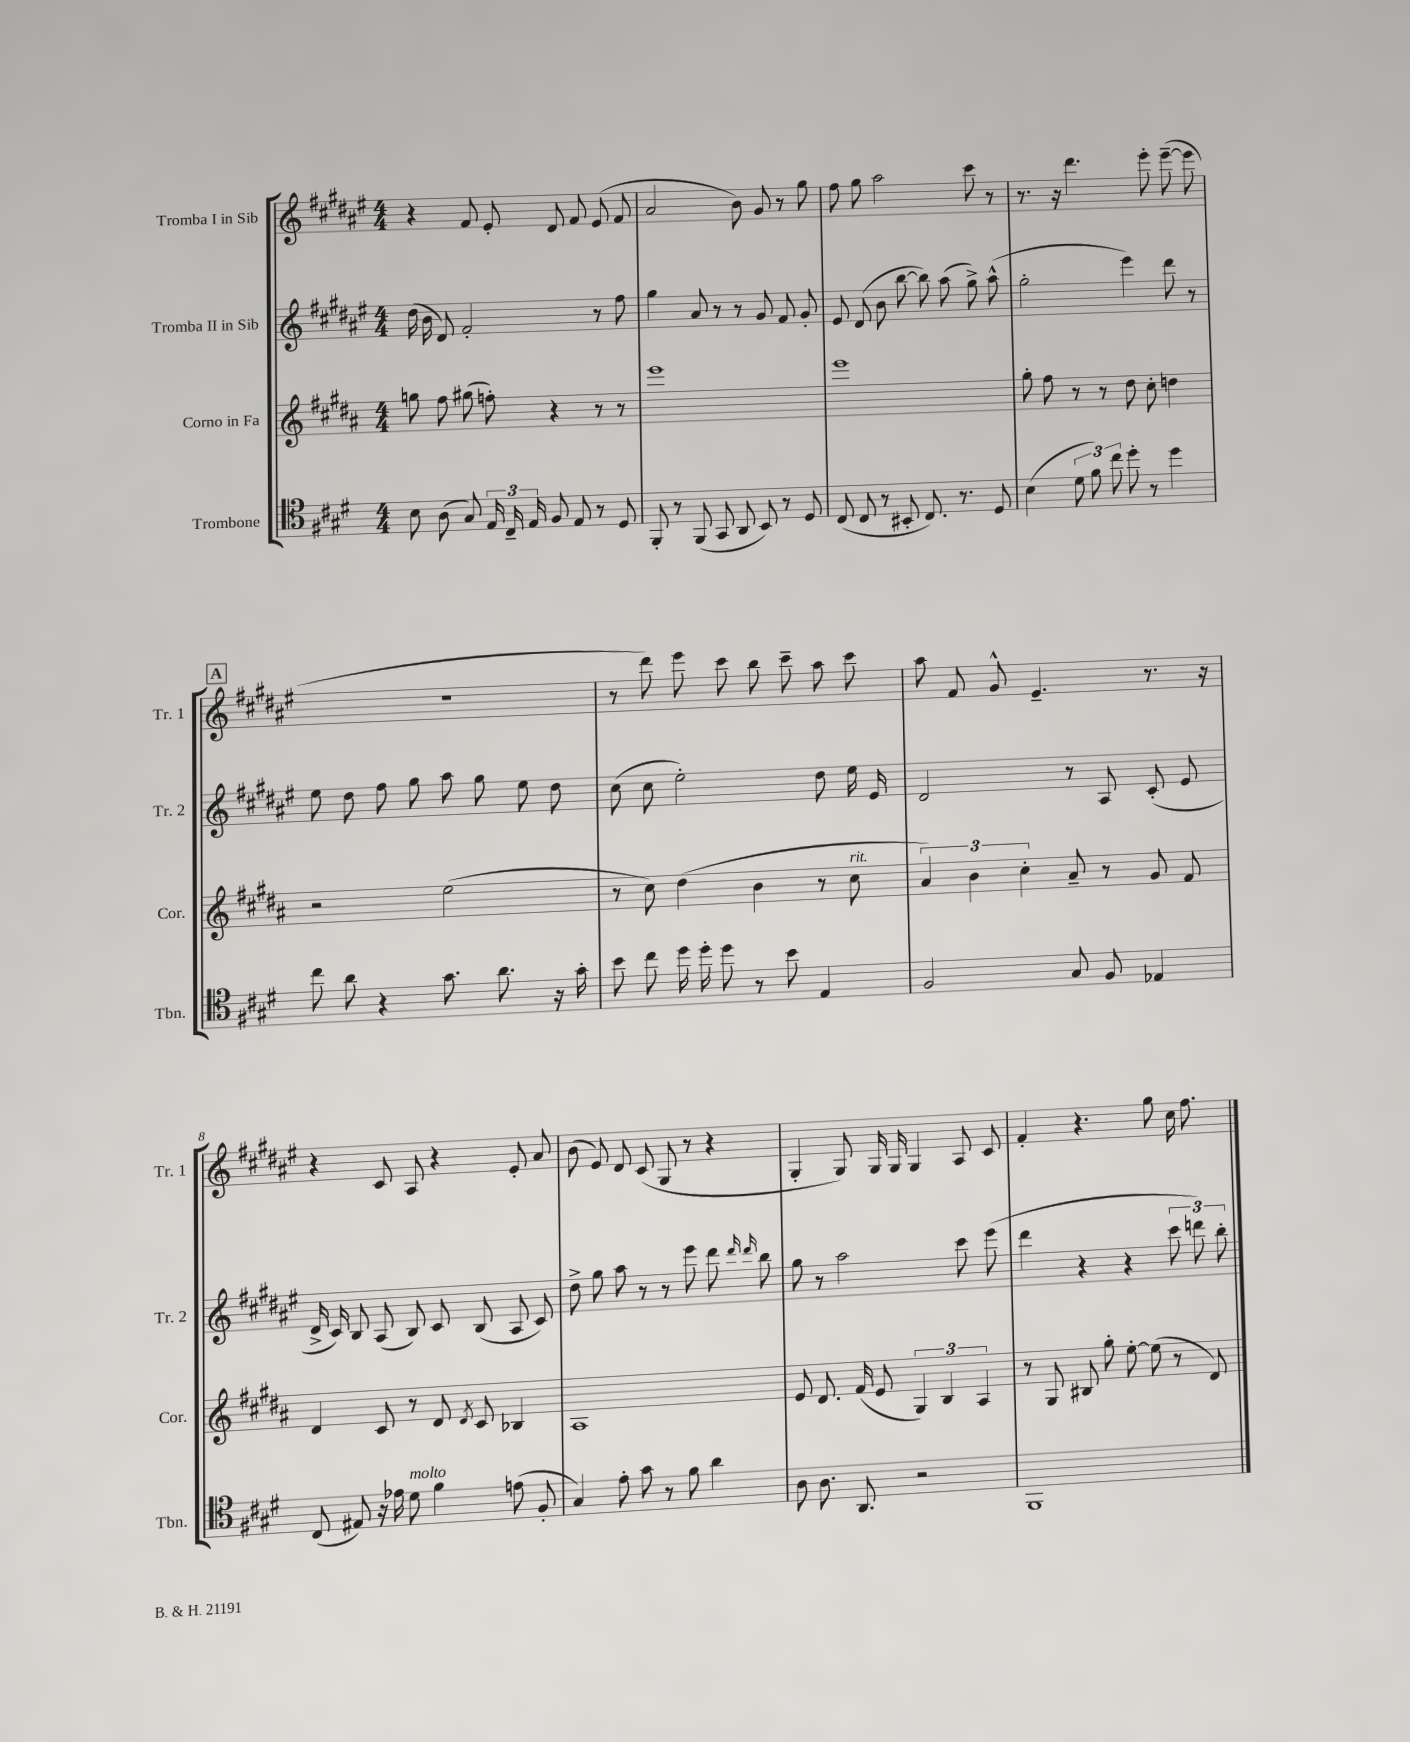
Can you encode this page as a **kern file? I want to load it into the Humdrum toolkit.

**kern	**kern	**kern	**kern
*part4	*part3	*part2	*part1
*staff4	*staff3	*staff2	*staff1
*I"Trombone	*I"Corno in Fa	*I"Tromba II in Sib	*I"Tromba I in Sib
*I'Tbn.	*I'Cor.	*I'Tr. 2	*I'Tr. 1
*clefC4	*clefG2	*clefG2	*clefG2
*k[f#c#g#d#]	*k[f#c#g#d#a#]	*k[f#c#g#d#a#e#]	*k[f#c#g#d#a#e#]
*M4/4	*M4/4	*M4/4	*M4/4
=1	=1	=1	=1
8B\	8ggn\	(16dd#\	4r
.	.	16b\	.
(8A\	8ff#\	8d#/)	.
8G#/)	(8gg#X\	2f#'/	8f#/
24E/	8ffn'\)	.	8e#'/
24C#~/	.	.	.
24E/	.	.	.
8F#/	4r	.	8d#/
8E/	.	.	8f#/
8r	8r	8r	(8e#/
8D#/	8r	8ff#\	8f#/
=2	=2	=2	=2
8FF#'/	1eee	4gg#\	2a#/
8r	.	.	.
(8FF#/	.	8a#/	.
8GG#/	.	8r	.
8AA/	.	8r	8b\)
8BB/)	.	8g#/	8g#/
8r	.	8f#/	8r
8D#/	.	8g#'/	8gg#\
=3	=3	=3	=3
(8C#/	1eee	8e#/	8ff#\
8C#/	.	(8d#/	8gg#\
8r	.	8b\	2aa#\
8BB#X'/	.	[8bb\	.
8.C#/)	.	8bb\])	.
.	.	(8aa#\	.
8.r	.	.	.
.	.	8gg#^\)	8ccc#\
8D#/	.	(8aa#^^\	8r
=4	=4	=4	=4
(4B\	8gg#'\	2gg#'\	8.r
.	8ff#\	.	.
.	.	.	16r
12d#\	8r	.	4.ddd#\
12f#\)	.	.	.
.	8r	.	.
12cc#\	.	.	.
8dd#'\	8dd#\	4eee#\)	.
8r	8cc#'\	.	8eee#'\
4dd#\	4ddn\	8ddd#\	([8eee#~\
.	.	8r	8eee#\]
!!LO:LB:g=z
!!LO:REH:place=s1:t=A
=5	=5	=5	=5
8cc#\	2r	8ee#\	1r
8a\	.	8dd#\	.
4r	.	8ff#\	.
.	.	8gg#\	.
8.g#\	(2ee\	8aa#\	.
.	.	8gg#\	.
8.a\	.	.	.
.	.	8ee#\	.
16r	.	8dd#\	.
16g#'\	.	.	.
=6	=6	=6	=6
8b\	8r	(8cc#\	8r
8cc#\	8cc#\)	8cc#\	8ddd#\)
16dd#\	(4dd#\	2ee#'\)	8eee#\
16dd#'\	.	.	.
8dd#\	.	.	8ccc#\
8r	4b\	.	8bb\
8b\	.	.	8ccc#~\
4E/	8r	8dd#\	8aa#\
!	!LO:TX:a:i:t=rit.	!	!
.	8cc#\	16ee#\	8ccc#\
.	.	16e#/	.
=7	=7	=7	=7
2F#/	6a#/)	2d#/	8aa#\
.	.	.	8f#/
.	6b\	.	.
.	.	.	8g#^^/
.	6cc#'\	.	.
.	.	.	4.e#~/
8G#/	8a#~/	8r	.
8F#/	8r	8A#/	.
4E-X/	8g#/	(8c#'/	8.r
.	8f#/	8e#/	.
.	.	.	16r
!!LO:LB:g=z
=8	=8	=8	=8
(8C#/	4d#/	16d#^/	4r
.	.	16c#/)	.
8E#X/)	.	8B/	.
16r	8c#/	(8A#/	8c#/
16e-X\	.	.	.
!LO:TX:a:i:t=molto	!	!	!
8d#\	8r	8B/)	8A#/
4f#\	8d#/	8c#/	4r
.	8qd#/	.	.
.	8c#/	(8B/	.
(8en\	4B-X/	8A#/	8e#'/
8F#'/	.	8c#/)	8a#/
=9	=9	=9	=9
4G#/)	1A#	8dd#^\	(8b\
.	.	8gg#\	8e#/)
8e'\	.	8aa#\	8d#/
8g#\	.	8r	(8c#/
8r	.	8r	8G#/
8f#\	.	8eee#\	8r
4a\	.	8ddd#\	4r
.	.	16qqddd#/	.
.	.	16qqddd#/	.
.	.	8bb\	.
=10	=10	=10	=10
8A\	8e/	8gg#\	4G#'/
8.A\	8.d#/	8r	.
.	.	2aa#\	8G#/)
8.AA/	(16f#/	.	.
.	8e/	.	16G#/
.	.	.	16G#/
2r	6G#/)	.	4G#/
.	6B/	.	.
.	.	8ccc#\	8A#/
.	6A#/	.	.
.	.	(8eee#\	8c#/
=11	=11	=11	=11
1FF#	8r	4ddd#\	4f#'/
.	8G#/	.	.
.	8B#X/	4r	4.r
.	8gg#'\	.	.
.	[8ee'\	4r	.
.	(8ee\]	.	8gg#\
.	8r	12ccc#\	16cc#\
.	.	.	8.ff#\
.	.	12dddn\)	.
.	8d#/)	.	.
.	.	12bb'\	.
==	==	==	==
*-	*-	*-	*-
